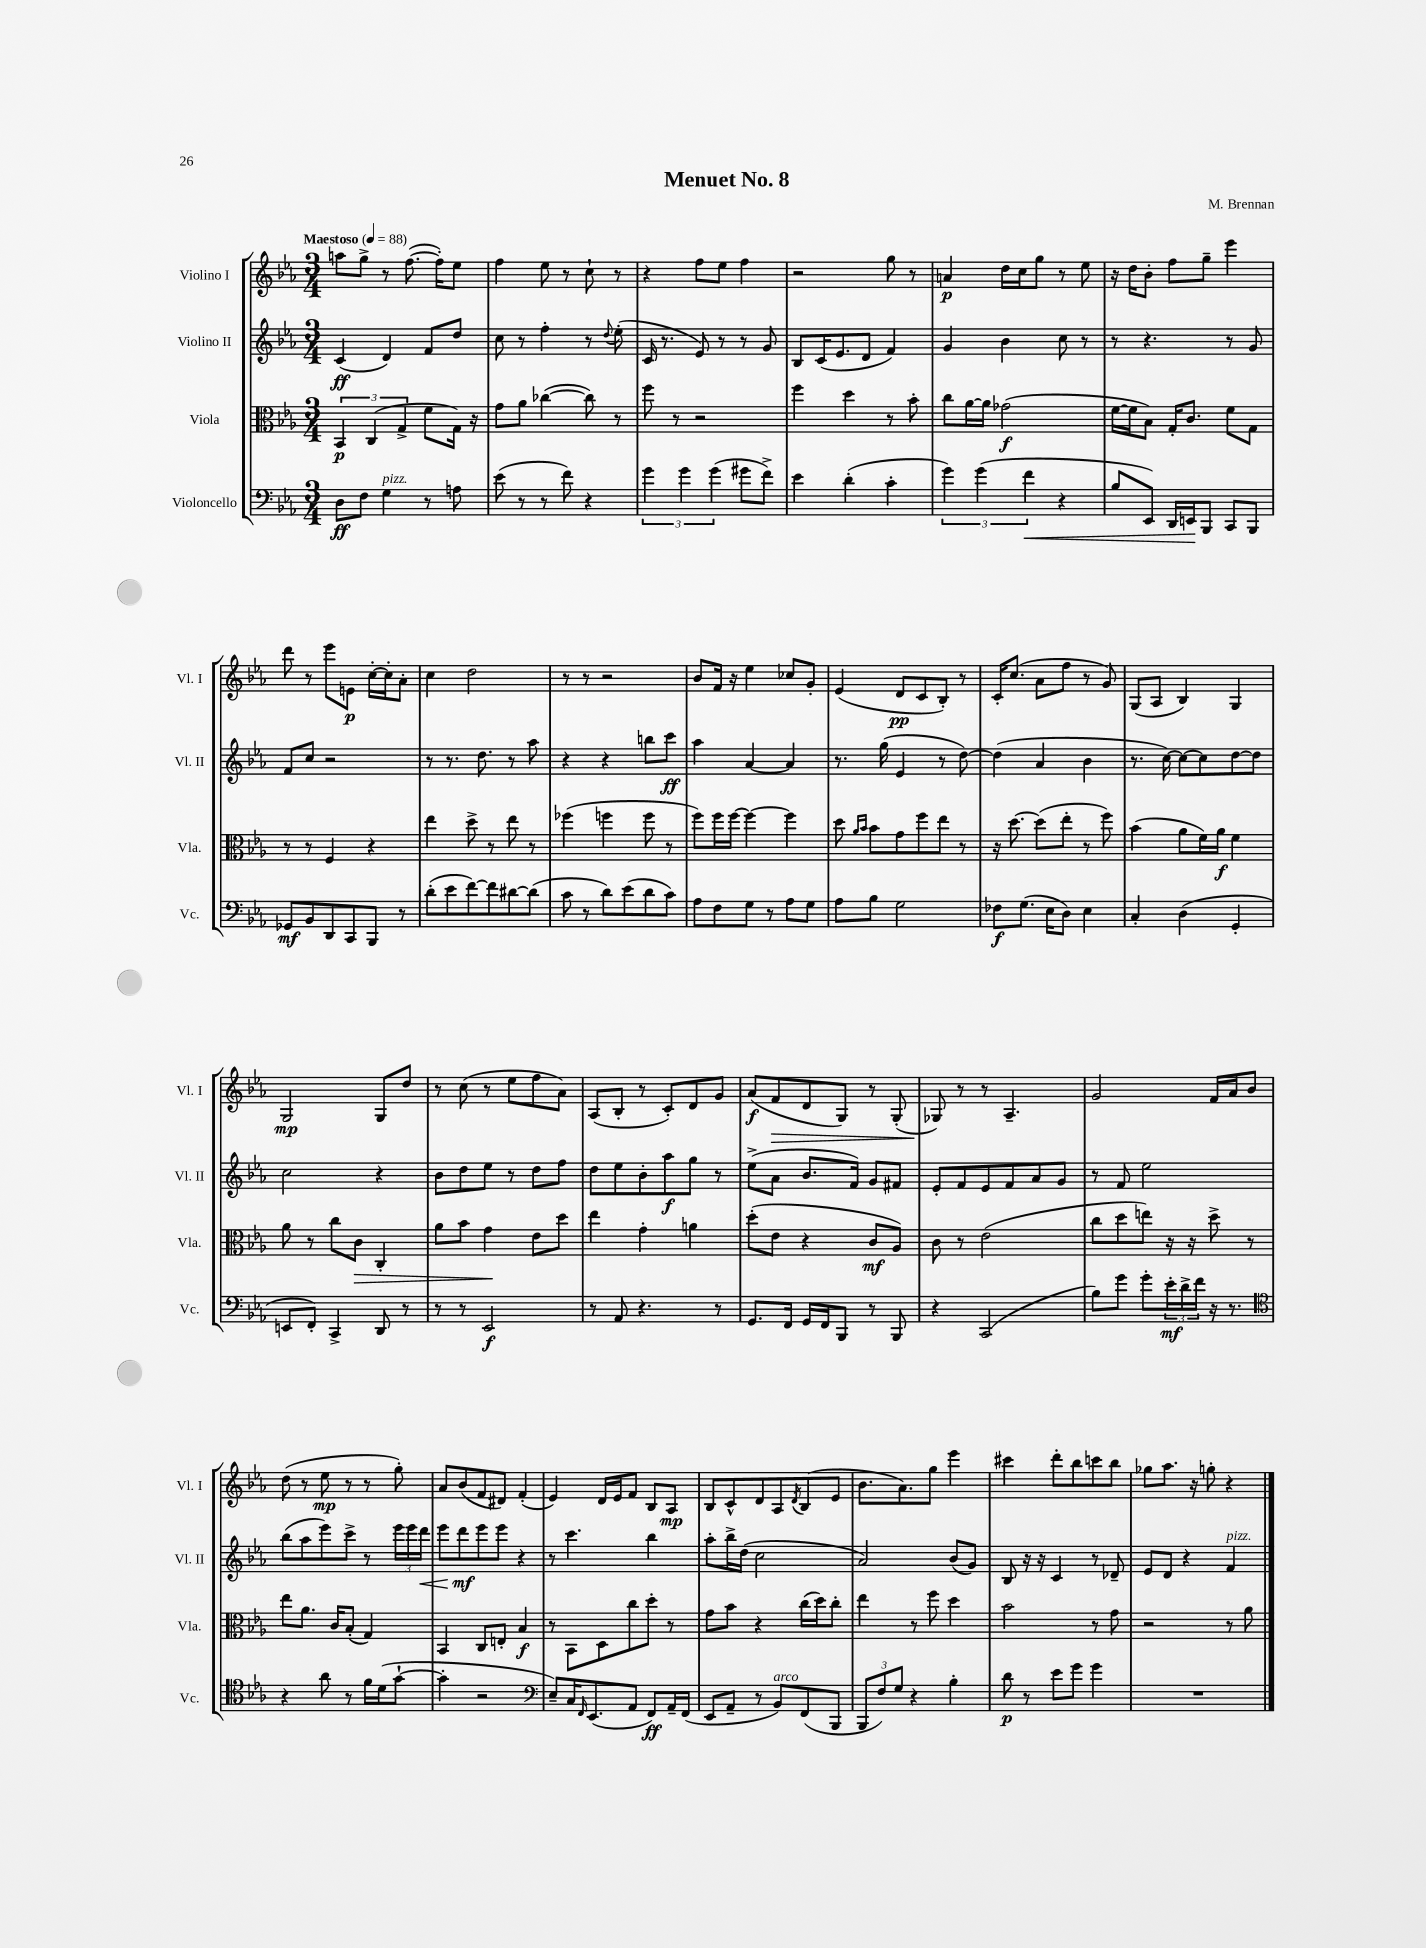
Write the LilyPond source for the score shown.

\header { title = "Menuet No. 8" composer = "M. Brennan" }
<<
\new StaffGroup <<
\new Staff = "s0" \with { instrumentName = "Violino I" shortInstrumentName = "Vl. I" } {
    \clef treble \key ees \major \numericTimeSignature \time 3/4 \tempo "Maestoso" 4 = 88
    a''8 g''8-> r8 f''8.~( f''16-.) ees''8 |
    f''4 ees''8 r8 c''8-! r8 |
    r4 f''8 ees''8 f''4 |
    r2 g''8 r8 |
    a'4\p d''16 c''16 g''8 r8 ees''8 |
    r16 d''16 bes'8-. f''8 g''8-- ees'''4 |
    d'''8 r8 ees'''8 e'8\p c''16~-. c''16-. aes'8-. |
    c''4 d''2 |
    r8 r8 r2 |
    bes'8 f'16 r16 ees''4 ces''8 g'8-. |
    ees'4( d'8\pp c'8 bes8-.) r8 |
    c'16-. c''8.( aes'8 f''8 r8 g'8) |
    g8( aes8 bes4) g4 |
    g2\mp g8 d''8 |
    r8 c''8( r8 ees''8 f''8 aes'8) |
    aes8( bes8-. r8 c'8-.) d'8 g'8 |
    aes'8\f( f'8\> d'8 g8) r8 g8-.( |
    ges8\!) r8 r8 aes4.-- |
    g'2 f'16 aes'16 bes'8 |
    d''8( r8 ees''8\mp r8 r8 g''8-.) |
    aes'8 bes'8( f'8 dis'8) f'4-.( |
    ees'4) d'16 ees'16 f'8 bes8 aes8\mp |
    bes8 c'8-^ d'8 aes8 \acciaccatura { d'8 } bes8( ees'8 |
    bes'8. aes'8.) g''8 ees'''4 |
    cis'''4 d'''8-. bes''8 c'''8 bes''8 |
    ges''8 aes''8. r16 g''8-. r4 \bar "|." |
}
\new Staff = "s1" \with { instrumentName = "Violino II" shortInstrumentName = "Vl. II" } {
    \clef treble \key ees \major \numericTimeSignature \time 3/4
    c'4\ff( d'4) f'8 d''8 |
    c''8 r8 f''4-. r8 \appoggiatura { d''8 } ees''8-.( |
    c'16 r8. ees'8) r8 r8 g'8 |
    bes8 c'16( ees'8. d'8 f'4) |
    g'4 bes'4 c''8 r8 |
    r8 r4. r8 g'8 |
    f'8 c''8 r2 |
    r8 r8. d''8. r8 aes''8 |
    r4 r4 b''8 c'''8\ff |
    aes''4 aes'4~ aes'4 |
    r8. g''16( ees'4 r8 d''8~) |
    d''4( aes'4 bes'4 |
    r8. c''16~) c''8~ c''8 d''8~ d''8 |
    c''2 r4 |
    bes'8 d''8 ees''8 r8 d''8 f''8 |
    d''8 ees''8 bes'8-. aes''8\f g''8 r8 |
    ees''8->( aes'8 bes'8. f'16) g'8 fis'8 |
    ees'8-. f'8 ees'8 f'8 aes'8 g'8 |
    r8 f'8 ees''2 |
    bes''8( aes''8 ees'''8) c'''8-> r8 \tuplet 3/2 { ees'''16 ees'''16 d'''16\< } |
    ees'''8 d'''8\mf\! ees'''8 ees'''8 r4 |
    r8 c'''4. bes''4 |
    aes''8-. bes''16-> d''16( c''2 |
    aes'2) bes'8( g'8) |
    bes8 r16 r16 c'4 r8 des'8-- |
    ees'8 d'8 r4 f'4^\markup { \italic "pizz." } \bar "|." |
}
\new Staff = "s2" \with { instrumentName = "Viola" shortInstrumentName = "Vla." } {
    \clef alto \key ees \major \numericTimeSignature \time 3/4
    \tuplet 3/2 { bes,4\p c4( g4-> } f'8 g16) r16 |
    g'8 aes'8 ces''4~( ces''8) r8 |
    f''8 r8 r2 |
    f''4 d''4 r8 bes'8-. |
    c''8 aes'16~ aes'16 ges'2\f( |
    f'16~ f'16 bes8) g16-. c'8. f'8 g8 |
    r8 r8 f4 r4 |
    ees''4 d''8-> r8 ees''8 r8 |
    fes''4( f''4 f''8 r8 |
    f''8) f''16 f''16~ f''4~ f''4 |
    d''8 \grace { aes'16 bes'16 } bes'8 g'8 f''8 ees''8 r8 |
    r16 d''8.~ d''8( ees''8-. r8 f''8) |
    bes'4( aes'8 f'16) aes'16\f f'4 |
    aes'8 r8 c''8 c'8\> c4-. |
    aes'8 bes'8 g'4\! ees'8 d''8 |
    ees''4 g'4-. a'4 |
    d''8-.( ees'8 r4 c'8\mf aes8) |
    c'8 r8 ees'2( |
    c''8 d''8 e''8) r16 r16 d''8-> r8 |
    ees''8 aes'8. c'16 bes8-.( g4) |
    bes,4 c8 e8-. bes4\f |
    r8 bes,8 d8 c''8 d''8-. r8 |
    g'8 bes'8 r4 c''16( d''16) c''8-. |
    ees''4 r8 f''8 d''4 |
    bes'2 r8 g'8 |
    r2 r8 aes'8 \bar "|." |
}
\new Staff = "s3" \with { instrumentName = "Violoncello" shortInstrumentName = "Vc." } {
    \clef bass \key ees \major \numericTimeSignature \time 3/4
    d8\ff f8 g4^\markup { \italic "pizz." } r8 a8 |
    ees'8( r8 r8 f'8) r4 |
    \tuplet 3/2 { g'4 g'4 g'4( } gis'8 f'8->) |
    ees'4 d'4-.( c'4-. |
    \tuplet 3/2 { g'4) g'4( f'4\< } r4 |
    bes8 ees,8) d,16 e,16\! bes,,8 c,8 bes,,8 |
    ges,8\mf bes,8 d,8 c,8 bes,,8 r8 |
    d'8-.( ees'8 f'8~) f'8 dis'8~ dis'8( |
    c'8 r8 d'8) ees'8( d'8 c'8) |
    aes8 f8 g8 r8 aes8 g8 |
    aes8 bes8 g2 |
    fes8\f g8.( ees16 d8) ees4 |
    c4-. d4( g,4-. |
    e,8 f,8-.) c,4-> d,8 r8 |
    r8 r8 ees,2\f |
    r8 aes,8 r4. r8 |
    g,8. f,16 g,16 f,16 bes,,8 r8 bes,,8 |
    r4 c,2( |
    bes8) g'8 g'8-. \tuplet 3/2 { ees'16-.\mf d'16-> f'16 } r16 r8. |
    \clef tenor r4 aes'8 r8 f'16 d'16( g'8~-! |
    g'4-. r2 |
    \clef bass ees8--) c16 \grace { f,16 } ees,8.( aes,8 f,8\ff) aes,16-- f,16( |
    ees,8 aes,8-- r8 bes,8^\markup { \italic "arco" }) f,8( bes,,8 |
    \tuplet 3/2 { bes,,8 f8) g8 } r4 bes4-. |
    d'8\p r8 ees'8 g'8 g'4 |
    R2. \bar "|." |
}
>>
>>
\layout { \context { \Score \remove "Bar_number_engraver" } }
